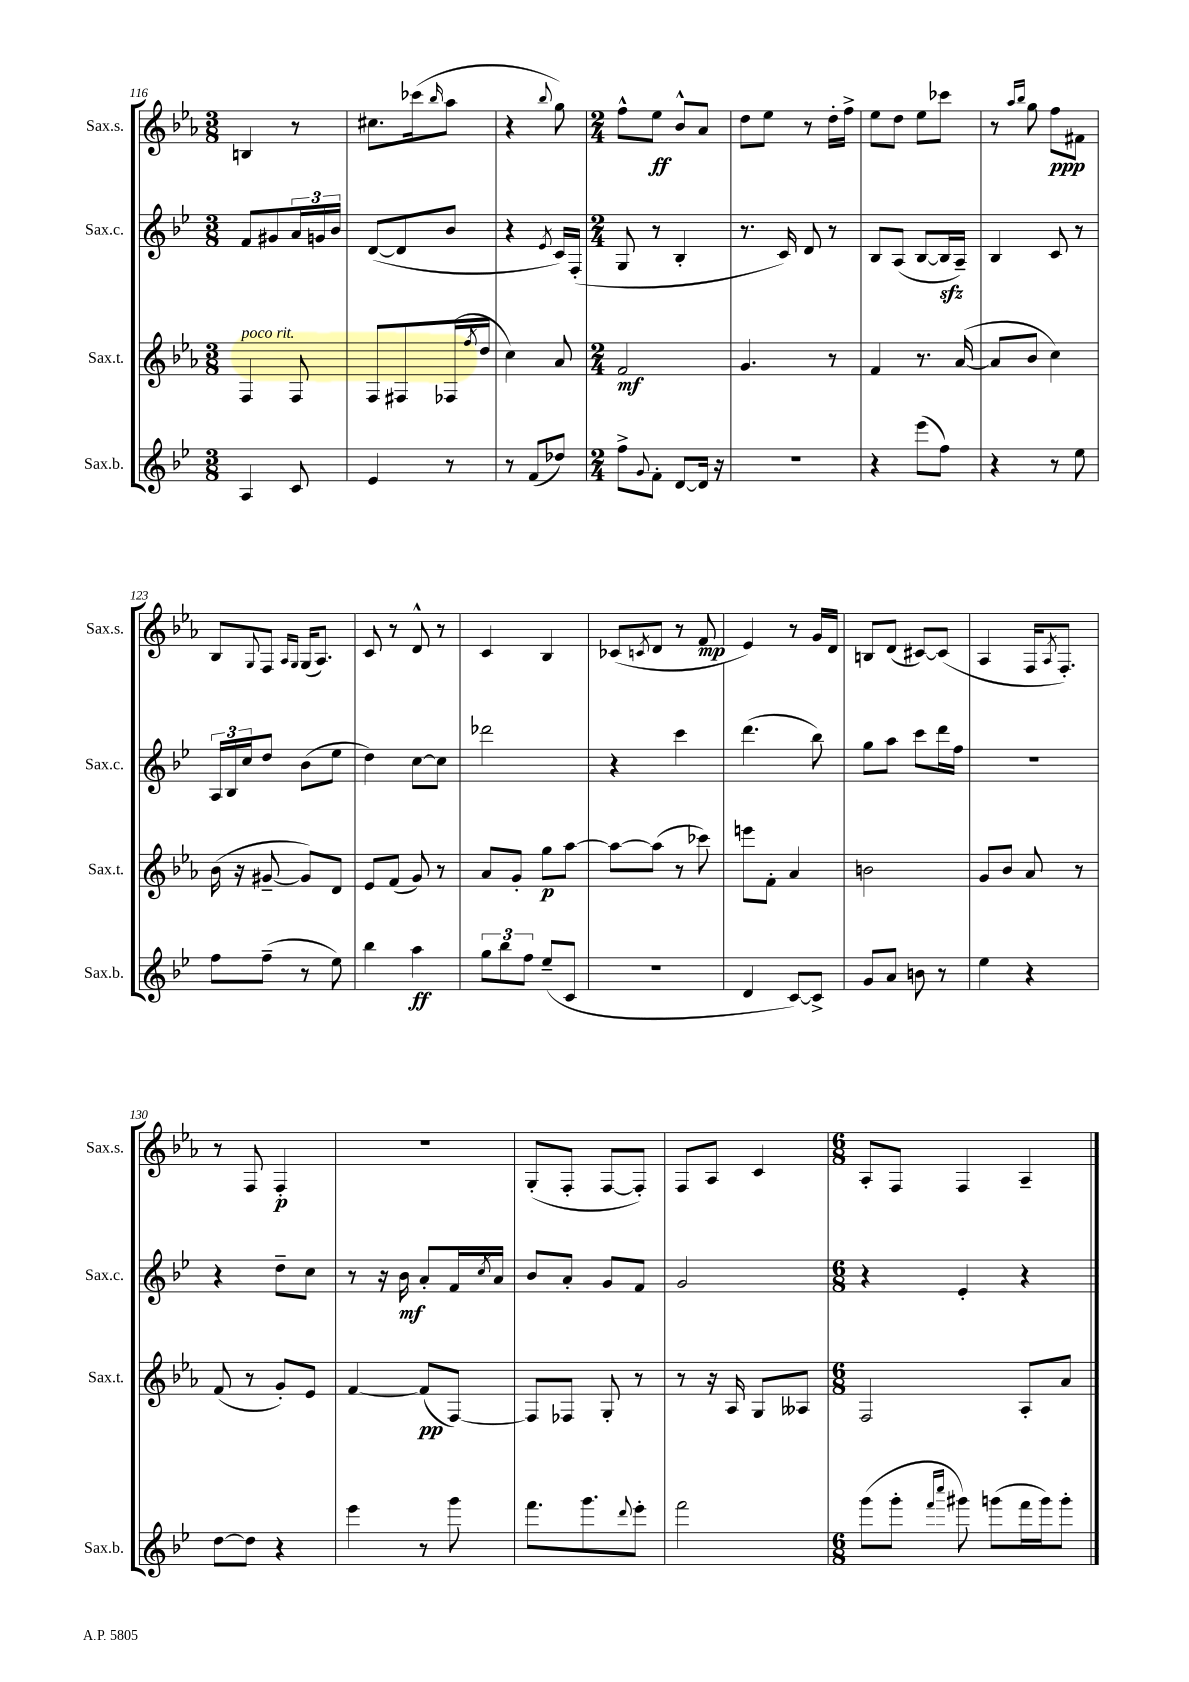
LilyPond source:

<<
\new StaffGroup <<
\new Staff = "s0" \with { instrumentName = "Sax.s." shortInstrumentName = "Sax.s." } {
    \clef treble \key ees \major \numericTimeSignature \time 3/8
    b4 r8 |
    cis''8. ces'''16( \grace { bes''16 } aes''8 |
    r4 \appoggiatura { bes''8 } g''8) |
    \numericTimeSignature \time 2/4 f''8-^ ees''8\ff bes'8-^ aes'8 |
    d''8 ees''8 r8 d''16-. f''16-> |
    ees''8 d''8 ees''8 ces'''8 |
    r8 \grace { aes''16 bes''16 } g''8 f''8\ppp fis'8 |
    bes8 \appoggiatura { g8 } f8 \grace { aes16 g16 } g16( aes8.) |
    c'8 r8 d'8-^ r8 |
    c'4 bes4 |
    ces'8( \acciaccatura { c'8 } d'8 r8 f'8\mp |
    ees'4) r8 g'16 d'16 |
    b8 d'8( cis'8~) cis'8( |
    aes4 f16 \acciaccatura { aes8 } f8.-.) |
    r8 f8 f4-.\p |
    R2 |
    g8-.( f8-. f8~ f8-.) |
    f8 aes8 c'4 |
    \numericTimeSignature \time 6/8 aes8-. f8 f4 aes4-- \bar "|." |
}
\new Staff = "s1" \with { instrumentName = "Sax.c." shortInstrumentName = "Sax.c." } {
    \clef treble \key bes \major \numericTimeSignature \time 3/8
    f'8 gis'8 \tuplet 3/2 { a'16 g'16 bes'16 } |
    d'8~( d'8 bes'8 |
    r4 \acciaccatura { ees'8 } c'16) f16-.( |
    \numericTimeSignature \time 2/4 g8 r8 bes4-. |
    r8. c'16) d'8 r8 |
    bes8 a8( bes8~ bes16\sfz a16--) |
    bes4 c'8 r8 |
    \tuplet 3/2 { a16 bes16 c''16 } d''8 bes'8( ees''8 |
    d''4) c''8~ c''8 |
    des'''2 |
    r4 c'''4 |
    d'''4.( bes''8) |
    g''8 a''8 c'''8 d'''16 f''16 |
    R2 |
    r4 d''8-- c''8 |
    r8 r16 bes'16\mf a'8-. f'16 \acciaccatura { c''8 } a'16 |
    bes'8 a'8-. g'8 f'8 |
    g'2 |
    \numericTimeSignature \time 6/8 r4 ees'4-. r4 \bar "|." |
}
\new Staff = "s2" \with { instrumentName = "Sax.t." shortInstrumentName = "Sax.t." } {
    \clef treble \key ees \major \numericTimeSignature \time 3/8
    f4^\markup { \italic "poco rit." } f8 |
    f8 fis8 fes16( \acciaccatura { f''8 } d''16 |
    c''4) aes'8 |
    \numericTimeSignature \time 2/4 f'2\mf |
    g'4. r8 |
    f'4 r8. aes'16~( |
    aes'8 bes'8 c''4) |
    bes'16( r16 gis'8~-- gis'8) d'8 |
    ees'8 f'8( g'8) r8 |
    aes'8 g'8-. g''8\p aes''8~ |
    aes''8~ aes''8( r8 ces'''8) |
    e'''8 f'8-. aes'4 |
    b'2 |
    g'8 bes'8 aes'8 r8 |
    f'8( r8 g'8-.) ees'8 |
    f'4~ f'8\pp( f8~) |
    f8 fes8 g8-. r8 |
    r8 r16 aes16 g8 aeses8 |
    \numericTimeSignature \time 6/8 f2 aes8-. aes'8 \bar "|." |
}
\new Staff = "s3" \with { instrumentName = "Sax.b." shortInstrumentName = "Sax.b." } {
    \clef treble \key bes \major \numericTimeSignature \time 3/8
    a4 c'8 |
    ees'4 r8 |
    r8 f'8( des''8) |
    \numericTimeSignature \time 2/4 f''8-> \appoggiatura { g'8 } f'8-. d'8~ d'16 r16 |
    r2 |
    r4 ees'''8( f''8) |
    r4 r8 ees''8 |
    f''8 f''8--( r8 ees''8) |
    bes''4 a''4\ff |
    \tuplet 3/2 { g''8 bes''8 f''8 } ees''8--( c'8 |
    R2 |
    d'4 c'8~) c'8-> |
    g'8 a'8 b'8 r8 |
    ees''4 r4 |
    d''8~ d''8 r4 |
    ees'''4 r8 g'''8 |
    f'''8. g'''8. \appoggiatura { d'''8 } ees'''8-. |
    f'''2 |
    \numericTimeSignature \time 6/8 g'''8( g'''8-. \grace { f'''16 c''''16 } gis'''8) g'''8( f'''16 g'''16) g'''8-. \bar "|." |
}
>>
>>
\layout { \context { \Score currentBarNumber = #116 } }
